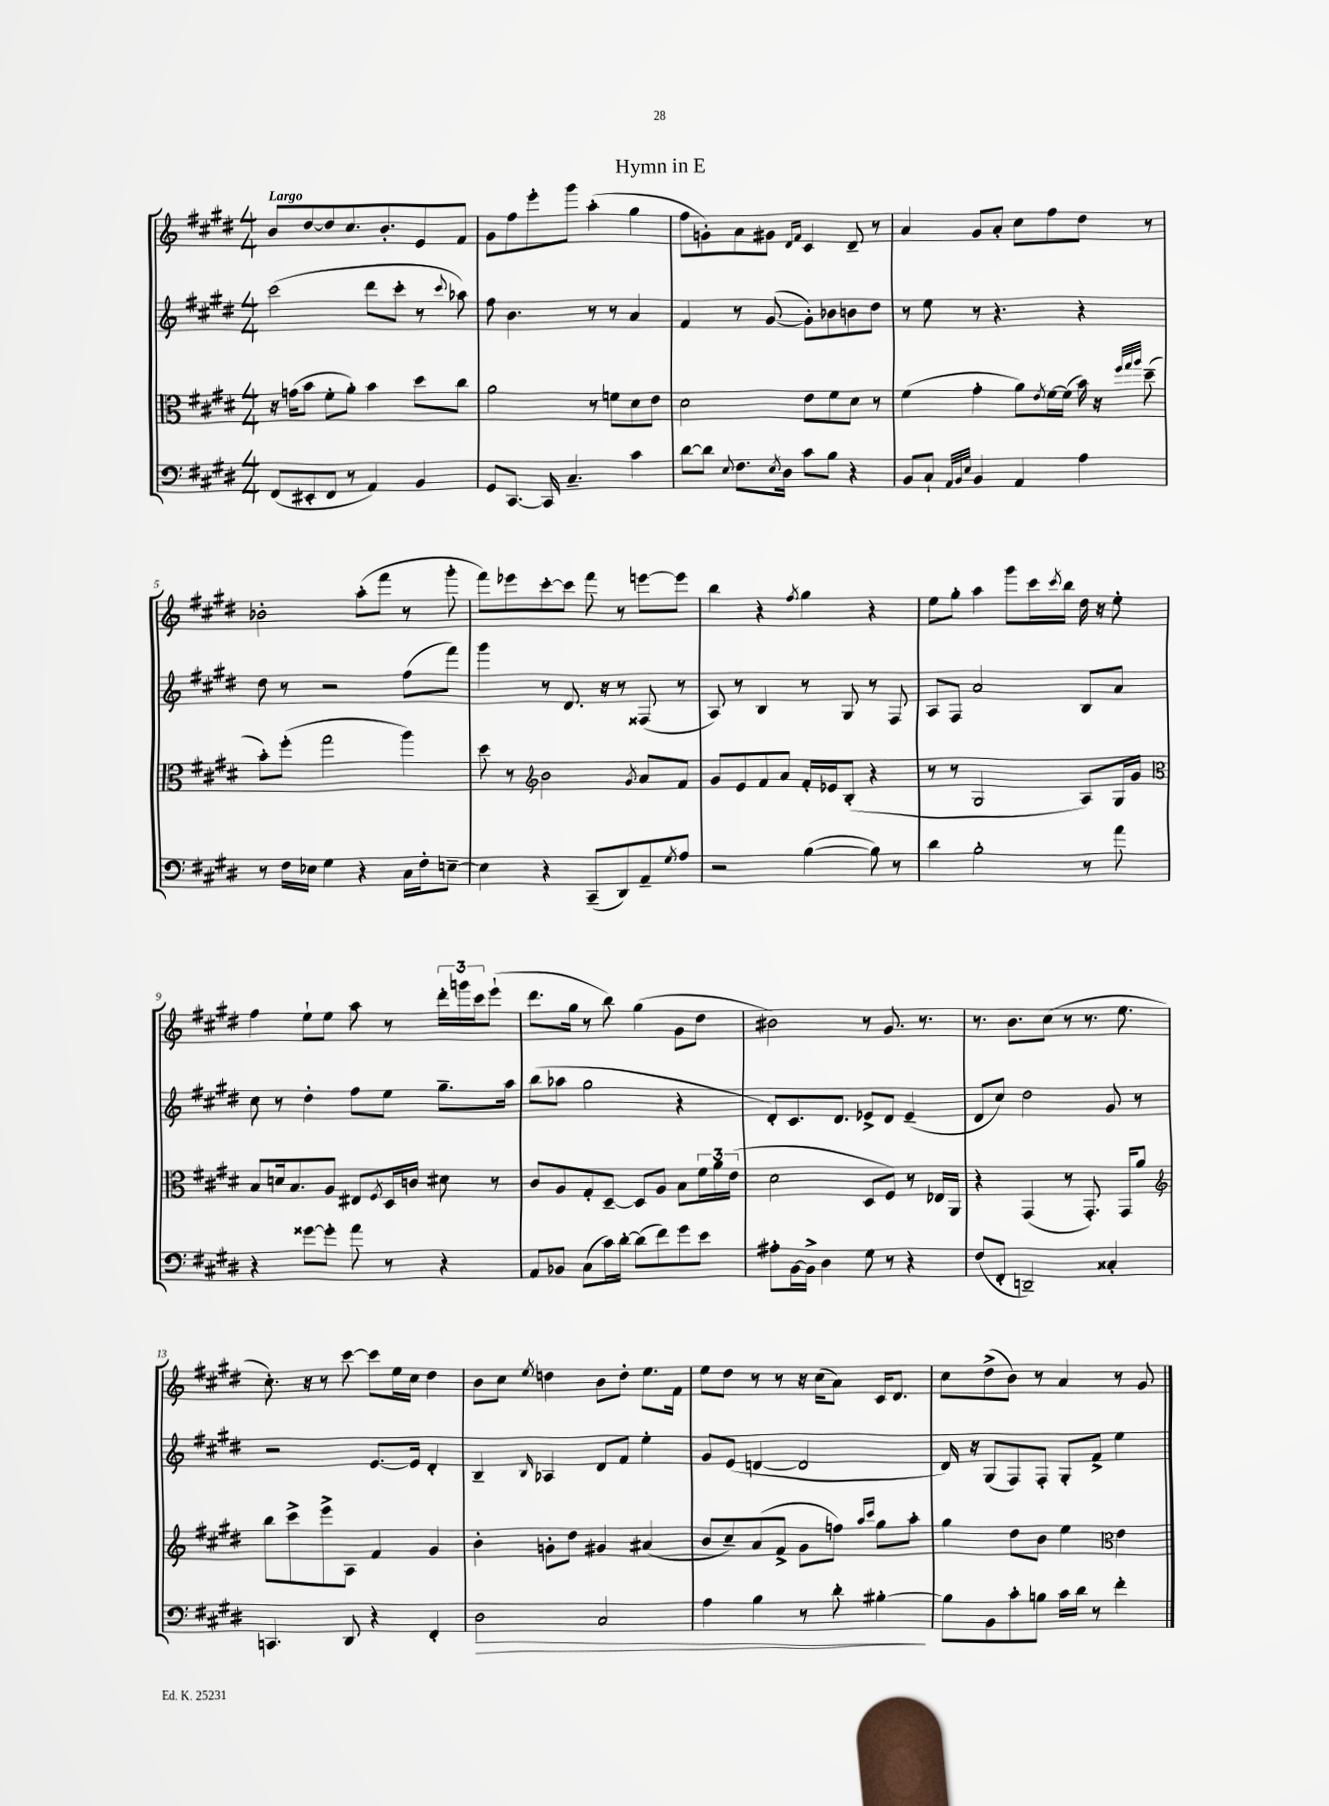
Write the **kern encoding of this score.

**kern	**dynam	**kern	**kern	**kern
*part4	*part4	*part3	*part2	*part1
*staff4	*staff4	*staff3	*staff2	*staff1
*clefF4	*	*clefC3	*clefG2	*clefG2
*k[f#c#g#d#]	*	*k[f#c#g#d#]	*k[f#c#g#d#]	*k[f#c#g#d#]
*M4/4	*	*M4/4	*M4/4	*M4/4
=1	=1	=1	=1	=1
!	!	!	!	!LO:TX:a:B:t=Largo
(8FF#/L	.	16r	(2ccc#\	8b/L
.	.	(16gn\KL	.	.
8EE#X'/	.	8b\J	.	[8dd#/
8FF#/J	.	8f#'\L	.	8dd#/]
8r	.	8a'\J)	.	8.cc#/
4AA/)	.	4b\	8ddd#\L	.
.	.	.	.	8.b'/
.	.	.	8ccc#'\J	.
4BB/	.	8dd#\L	8r	8e/
.	.	.	8qqccc#/	.
.	.	8cc#\J	8aa-X\)	8f#/J
=2	=2	=2	=2	=2
8GG#/L	.	2a\	8ff#\	8g#\L
[8.CC#/J	.	.	4.b\	8ff#\
.	.	.	.	8eee'\
16CC#/]	.	.	.	.
4.C#~/	.	.	.	8ggg#\J
.	.	8r	8r	(4aa'\
.	.	8fn\L	8r	.
4c#\	.	8d#\	4a/	4gg#\
.	.	8e\J	.	.
=3	=3	=3	=3	=3
[8d#\L	.	2d#\	4f#/	8ff#\L
8d#\J]	.	.	.	8gn'\)
8qqE/	.	.	.	.
8.F#\L	.	.	8r	8a\
.	.	.	([8g#/	8g#X\J
8qE/	.	.	.	.
16D#\Jk	.	.	.	.
.	.	.	.	16qqd#/LL
.	.	.	.	16qqf#/JJ
8c#\L	.	8e\L	8g#'\L])	4c#/
8B\J	.	8f#\	8b-X\	.
4r	.	8d#\J	8bn\	8d#~/
.	.	8r	8dd#\J	8r
=4	=4	=4	=4	=4
8BB/L	.	(4f#\	8r	4a/
8C#`/J	.	.	8ee\	.
32qqAA/LLL	.	.	.	.
32qqBB/	.	.	.	.
32qqE/JJJ	.	.	.	.
4BB/	.	4g#'\	8r	8g#/L
.	.	.	4.r	8a'/J
4AA/	.	8a\L)	.	8cc#\L
.	.	8qe/	.	.
.	.	[16f#\L	.	8ff#\
.	.	(16f#\JJ]	.	.
4A\	.	16b\)	4r	8dd#\J
.	.	16r	.	.
.	.	32qqff#/LLL	.	.
.	.	32qqgg#/	.	.
.	.	32qqaa/JJJ	.	.
.	.	(8dd#~\	.	8r
!!LO:LB:g=z
=5	=5	=5	=5	=5
8r	.	8b'\L)	8dd#\	2b-X'\
16F#\LL	.	(8ff#'\J	8r	.
16E-X\JJ	.	.	.	.
4G#\	.	2gg#\	2r	.
4r	.	.	.	(8aa'\L
.	.	.	.	8fff#\J
16C#\LL	.	4aa\)	(8ff#\L	8r
16F#'\J	.	.	.	.
[8En~\J	.	.	8fff#\J)	8ggg#'\
=6	=6	=6	=6	=6
4E\]	.	8dd#\	4ggg#\	8fff#\L)
.	.	8r	.	8eee-X\
*	*	*clefG2	*	*
4r	.	2b\	8r	[8ccc#'\
.	.	.	8.d#/	8ccc#\J]
(8CC#~/L	.	.	.	8fff#\
.	.	.	16r	.
8DD#/)	.	.	8r	8r
.	.	8qg#/	.	.
8AA~/	.	8a/L	(8F##X/	[8eeen\L
8qG#/	.	.	.	.
8A/J	.	8f#/J	8r	8eee\J]
=7	=7	=7	=7	=7
2r	.	8g#/L	8A/)	4bb\
.	.	8e/	8r	.
.	.	8f#/	4B/	4r
.	.	8a/J	.	.
.	.	.	.	8qff#/
([4B\	.	16f#'/LL	8r	4gg#\
.	.	16e-X/J	.	.
.	.	(8B'/J	8G#/	.
8B\])	.	4r	8r	4r
8r	.	.	8F#/	.
=8	=8	=8	=8	=8
4d#\	.	8r	8A/L	8ee\L
.	.	8r	8F#/J	8gg#'\J
2B'\	.	2G#/	2a/	4aa\
.	.	.	.	8ggg#\L
.	.	.	.	16ccc#\L
.	.	.	.	8qccc#/
.	.	.	.	16bb\JJ
8r	.	8A/L)	8B/L	16dd#\
.	.	.	.	16r
8a\	.	16G#/L	8a/J	8ee'\
.	.	16g#/JJ	.	.
!!LO:LB:g=z
=9	=9	=9	=9	=9
*	*	*clefC3	*	*
4r	.	8B/L	8cc#\	4ff#\
.	.	16dn/k	8r	.
.	.	8.B/	.	.
[8g##X\L	.	.	4dd#'\	8ee`\L
8g##'\J]	.	8A/J	.	8ee\J
8a\	.	8E#X/L	8ff#\L	8aa\
.	.	8qF#/	.	.
8r	.	16D#/L	8ee\J	8r
.	.	16cn/JJ	.	.
4r	.	8d#X\	8.gg#~\L	24ddd#'\LL
.	.	.	.	24gggn\
.	.	.	.	24ccc#\J
.	.	8r	.	(8eee`\J
.	.	.	16aa\Jk	.
=10	=10	=10	=10	=10
8AA/L	.	8c#/L	(8bb\L	8.ddd#\L
8BB-X/J	.	8A/	8aa-X\J	.
.	.	.	.	16gg#\Jk
(8C#\L	.	8G#'/	2gg#\	8r
16c#\L)	.	[8D#~/J	.	8bb\)
[16d#'\JJ	.	.	.	.
(8d#\L]	.	8D#/L]	.	(4gg#\
8f#\)	.	8A/J	.	.
8g#\	.	8B\L	4r	8g#\L
8e\J	.	24f#\L	.	8dd#\J
.	.	24a\	.	.
.	.	(24e\JJ	.	.
=11	=11	=11	=11	=11
8A#X'\L	.	2d#\	8d#'/L)	2b#X\)
[16BB\L	.	.	8.c#/	.
16BB^\JJ]	.	.	.	.
4D#\	.	.	.	.
.	.	.	8.d#/J	.
8G#\	.	8D#/L	8e-X^/L	8r
8r	.	8F#/J)	8d#/J	8.g#/
4r	.	8r	(4e-~/	.
.	.	.	.	8.r
.	.	16E-X/LL	.	.
.	.	16AA/JJ	.	.
=12	=12	=12	=12	=12
(8F#/L	.	4r	8d#/L	8.r
8FF#'/J	.	.	8cc#/J)	.
.	.	.	.	8.b\L
2DDn~/)	.	(4GG#/	2dd#\	.
.	.	.	.	(8cc#\J
.	.	8r	.	8r
.	.	8.GG#'/)	.	8.r
4C##X'/	.	.	8g#/	.
.	.	16GG#/KL	.	8.ee\
.	.	8a/J	8r	.
!!LO:LB:g=z
=13	=13	=13	=13	=13
*	*	*clefG2	*	*
4.CCn/	.	8bb\L	2r	8.cc#'\)
.	.	8ccc#^\	.	.
.	.	.	.	16r
.	.	8eee^\	.	8r
8DD#/	.	8A\J	.	[8ccc#\
4r	.	4f#/	[8.e/L	8ccc#\L]
.	.	.	.	16ee\L
.	.	.	16e/Jk]	16cc#\JJ
4FF#'/	.	4g#/	4d#'/	4dd#\
=14	=14	=14	=14	=14
!	!LO:HP:b	!	!	!
2D#\	>	4b'\	4B~/	8b\L
.	.	.	.	8cc#\J
.	.	.	16qqB/	8qee/
.	.	8gn'\L	4A-X/	4ddn\
.	.	8dd#\J	.	.
2C#/	.	4g#X/	8d#/L	8b\L
.	.	.	8f#/J	8dd'\J
.	.	(4a#X/	4ee'\	8.ee\L
.	.	.	.	16f#\Jk
=15	=15	=15	=15	=15
4A\	.	8b/L	8g#/L	8ee\L
.	.	8cc#~/)	(8e/J	8dd#\J
4B\	.	(8a/	[4dn/	8r
.	.	8f#^/J	.	8r
8r	.	8g#\L	2d/]	16r
.	.	.	.	(16cc#\KL
8d#'\	.	8ffn\J)	.	8a\J)
.	.	16qqaa/LL	.	.
.	.	16qqccc#/JJ	.	.
[4B#X'\	.	8gg#\L	.	16c#/KL
.	.	.	.	8.d#/J
.	.	8aa'\J	.	.
.	]	.	.	.
=16	=16	=16	=16	=16
8B#\L]	.	4gg#\	16d#/)	8cc#\L
.	.	.	16r	.
8BB\	.	.	(8G#/L	(8dd#^\
8c#'\	.	8dd#\L	8F#/)	8b\J)
8Bn\J	.	8b\J	8F#'/J	8r
16c#\LL	.	4ee\	8G#'/L	4a/
16d#\JJ	.	.	.	.
8r	.	.	8f#^/J	.
*	*	*clefC3	*	*
4f#'\	.	4e\	4ee\	8r
.	.	.	.	8g#/
==	==	==	==	==
*-	*-	*-	*-	*-
